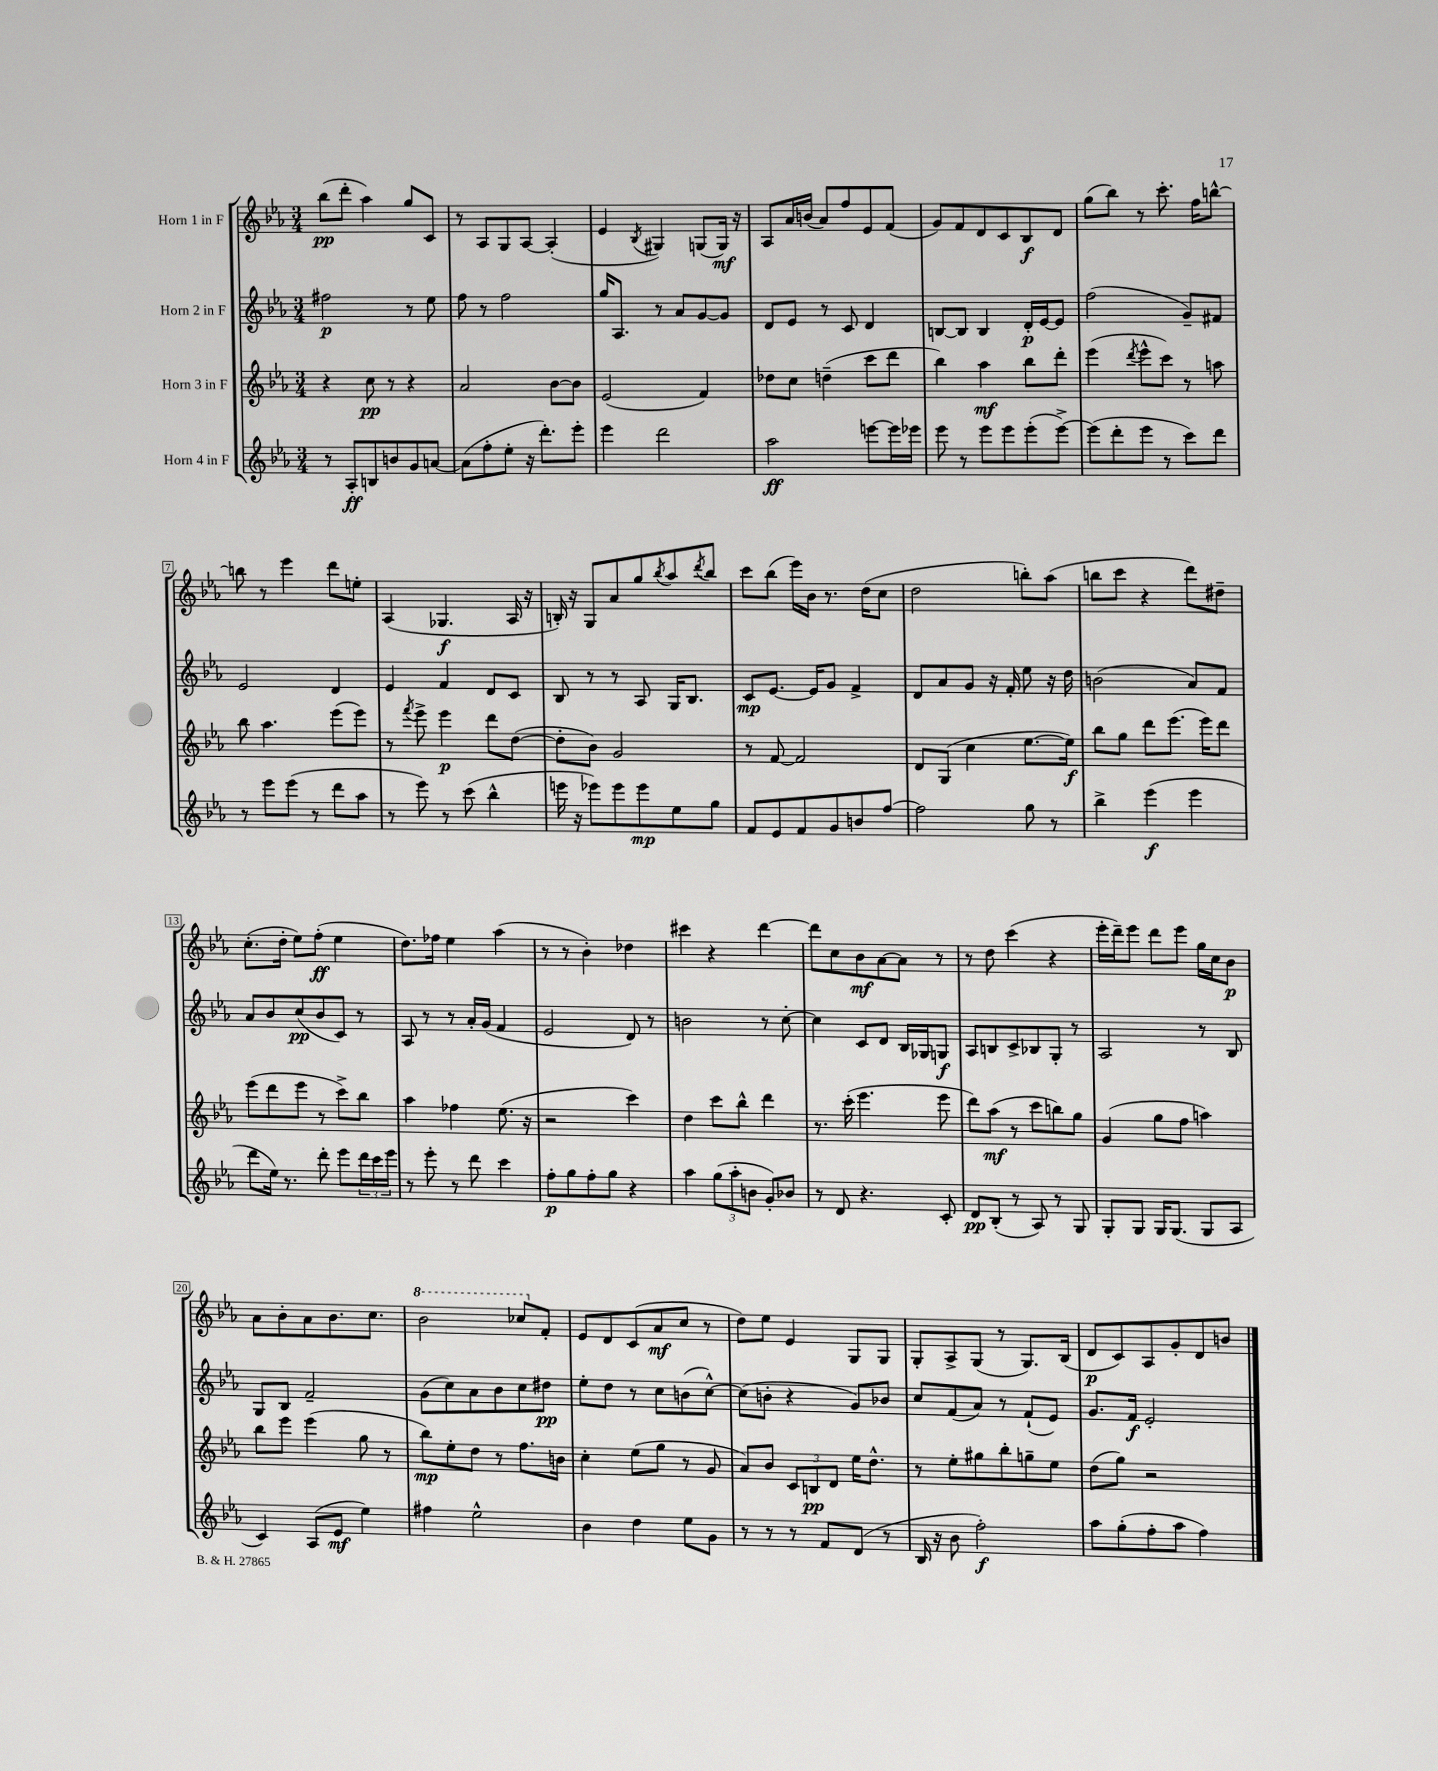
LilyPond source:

<<
\new StaffGroup <<
\new Staff = "s0" \with { instrumentName = "Horn 1 in F" } {
    \clef treble \key ees \major \numericTimeSignature \time 3/4
    bes''8\pp( d'''8-. aes''4) g''8 c'8 |
    r8 aes8 g8 aes8~ aes4-.( |
    ees'4 \acciaccatura { bes8 } gis4) g8( g16\mf) r16 |
    aes8 aes'16 b'16( aes'8) f''8 ees'8 f'8( |
    g'8) f'8 d'8 c'8 bes8\f d'8 |
    g''8( bes''8) r8 c'''8.-. f''16 b''8~-^ |
    b''8 r8 ees'''4 d'''8 e''8-. |
    aes4( ges4.\f aes16 r16 |
    b16-.) r16 g8 aes'8 g''8 \acciaccatura { bes''8 } aes''8 \acciaccatura { d'''8 } bes''8 |
    c'''8 bes''8( ees'''16) bes'16 r8. d''16( c''8 |
    d''2 b''8-.) aes''8( |
    b''8 c'''8 r4 d'''8) dis''8-- |
    c''8.-.( d''16-. ees''8) f''8-.\ff( ees''4 |
    d''8.) fes''16 ees''4 aes''4( |
    r8 r8 bes'4-.) des''4 |
    cis'''4 r4 d'''4~ |
    d'''8 c''8 bes'8\mf aes'8~ aes'8 r8 |
    r8 d''8 c'''4( r4 |
    ees'''16-. d'''16--) ees'''8 d'''8 ees'''8 g''16 c''16 bes'8\p |
    aes'8 bes'8-. aes'8 bes'8. c''8. |
    \ottava #1 bes''2 ces'''8 \ottava #0 f'8-. |
    ees'8 d'8 c'8( aes'8\mf c''8 r8 |
    d''8) ees''8 ees'4 g8 g8 |
    g8-. aes8-> g8( r8 g8.) bes16( |
    d'8\p c'8) aes8 g'8-. d'8 b'8 \bar "|." |
}
\new Staff = "s1" \with { instrumentName = "Horn 2 in F" } {
    \clef treble \key ees \major \numericTimeSignature \time 3/4
    fis''2\p r8 ees''8 |
    f''8 r8 f''2 |
    g''16 aes8. r8 aes'8 g'8~ g'8 |
    d'8 ees'8 r8 c'8 d'4 |
    b8~ b8 b4 d'16-.\p ees'16~ ees'8 |
    f''2( g'8--) fis'8 |
    ees'2 d'4 |
    ees'4 f'4 d'8 c'8 |
    bes8 r8 r8 aes8 g16 bes8. |
    c'8\mp ees'8.~ ees'16 g'8 f'4-> |
    d'8 aes'8 g'8 r16 f'16-. ees''8 r16 d''16 |
    b'2( aes'8) f'8 |
    aes'8 bes'8 c''8\pp( bes'8 c'8) r8 |
    aes8 r8 r8 aes'16-. g'16( f'4 |
    ees'2 d'8) r8 |
    b'2 r8 c''8~-. |
    c''4 c'8 d'8 bes16 ges16 g8\f |
    aes8 b8 c'8-> bes8 g8-. r8 |
    aes2 r8 bes8 |
    g8 bes8 f'2-- |
    g'8( c''8) aes'8 bes'8 c''8 dis''8\pp |
    ees''8-. d''8 r8 c''8 b'8( c''8~-^) |
    c''8( b'8-. r4 g'8) bes'8 |
    c''8 f'8( aes'8) r8 f'8-!( ees'8) |
    g'8. f'16\f ees'2-. \bar "|." |
}
\new Staff = "s2" \with { instrumentName = "Horn 3 in F" } {
    \clef treble \key ees \major \numericTimeSignature \time 3/4
    r4 c''8\pp r8 r4 |
    aes'2 bes'8~ bes'8 |
    ees'2( f'4) |
    des''8 c''8 d''4--( c'''8 d'''8 |
    bes''4) aes''4\mf bes''8 d'''8-. |
    ees'''4( \acciaccatura { d'''8 } ees'''8-^ c'''8) r8 a''8 |
    bes''8 aes''4. ees'''8( ees'''8) |
    r8 \acciaccatura { f'''8 } ees'''8-> ees'''4\p d'''8 d''8~( |
    d''8-. bes'8) g'2 |
    r8 f'8~ f'2 |
    d'8 g8( c''4 ees''8.~ ees''16\f) |
    bes''8 g''8 d'''8 ees'''8.( ees'''16) d'''8 |
    ees'''8( d'''8 ees'''8 r8 c'''8->) bes''8 |
    aes''4 fes''4 ees''8.( r16 |
    r2 c'''4) |
    d''4 c'''8 bes''8-^ d'''4 |
    r8. c'''16-.( ees'''4. ees'''8 |
    d'''8) aes''8\mf( r8 c'''8 b''8) g''8 |
    g'4( g''8 f''8 a''4) |
    bes''8 ees'''8 ees'''4( g''8 r8 |
    bes''8\mp) ees''8-. d''8 r8 f''8. b'16 |
    c''4-. ees''8( g''8 r8 g'8 |
    aes'8) bes'8 \tuplet 3/2 { c'8 b8\pp d'8 } ees''16 d''8.-^ |
    r8 ees''8-. gis''8 bes''8-. g''8-- ees''8 |
    d''8( g''8) r2 \bar "|." |
}
\new Staff = "s3" \with { instrumentName = "Horn 4 in F" } {
    \clef treble \key ees \major \numericTimeSignature \time 3/4
    r8 aes8-.\ff b8 b'8 g'8 a'8~ |
    a'8( f''8-. ees''8-. r16 d'''8.-.) ees'''8-. |
    ees'''4 d'''2 |
    aes''2\ff e'''8~ e'''16 ees'''16 |
    ees'''8 r8 ees'''8 ees'''8 ees'''8-.( ees'''8~->) |
    ees'''8( d'''8-. ees'''8 r8 c'''8) d'''8 |
    r8 ees'''8 ees'''8( r8 d'''8 aes''8 |
    r8 ees'''8) r8 c'''8( bes''4-^ |
    e'''16 r16 ees'''8) ees'''8 ees'''8\mp ees''8 g''8 |
    f'8 ees'8 f'8 g'8 b'8 f''8~ |
    f''2 g''8 r8 |
    bes''4-> ees'''4\f( ees'''4 |
    d'''8 ees''16) r8. d'''8-. ees'''8 \tuplet 3/2 { d'''16 c'''16 ees'''16 } |
    r8 ees'''8-. r8 d'''8 c'''4 |
    f''8-.\p g''8 f''8-. g''8 r4 |
    aes''4 \tuplet 3/2 { g''8( aes''8-. b'8 } g'8-.) bes'8 |
    r8 d'8 r4. c'8-. |
    d'8\pp bes8-.( r8 aes8) r8 g8 |
    g8-. g8 g16 g8.( g8 aes8 |
    c'4) aes8( ees'8\mf ees''4) |
    fis''4 ees''2-^ |
    bes'4 d''4 ees''8 g'8 |
    r8 r8 r8 f'8 d'8( r8 |
    bes16 r16 bes'8 f''2-.\f) |
    aes''8 g''8-.( f''8-. aes''8 f''4) \bar "|." |
}
>>
>>
\layout { \context { \Score \override BarNumber.stencil = #(make-stencil-boxer 0.1 0.3 ly:text-interface::print) } }
